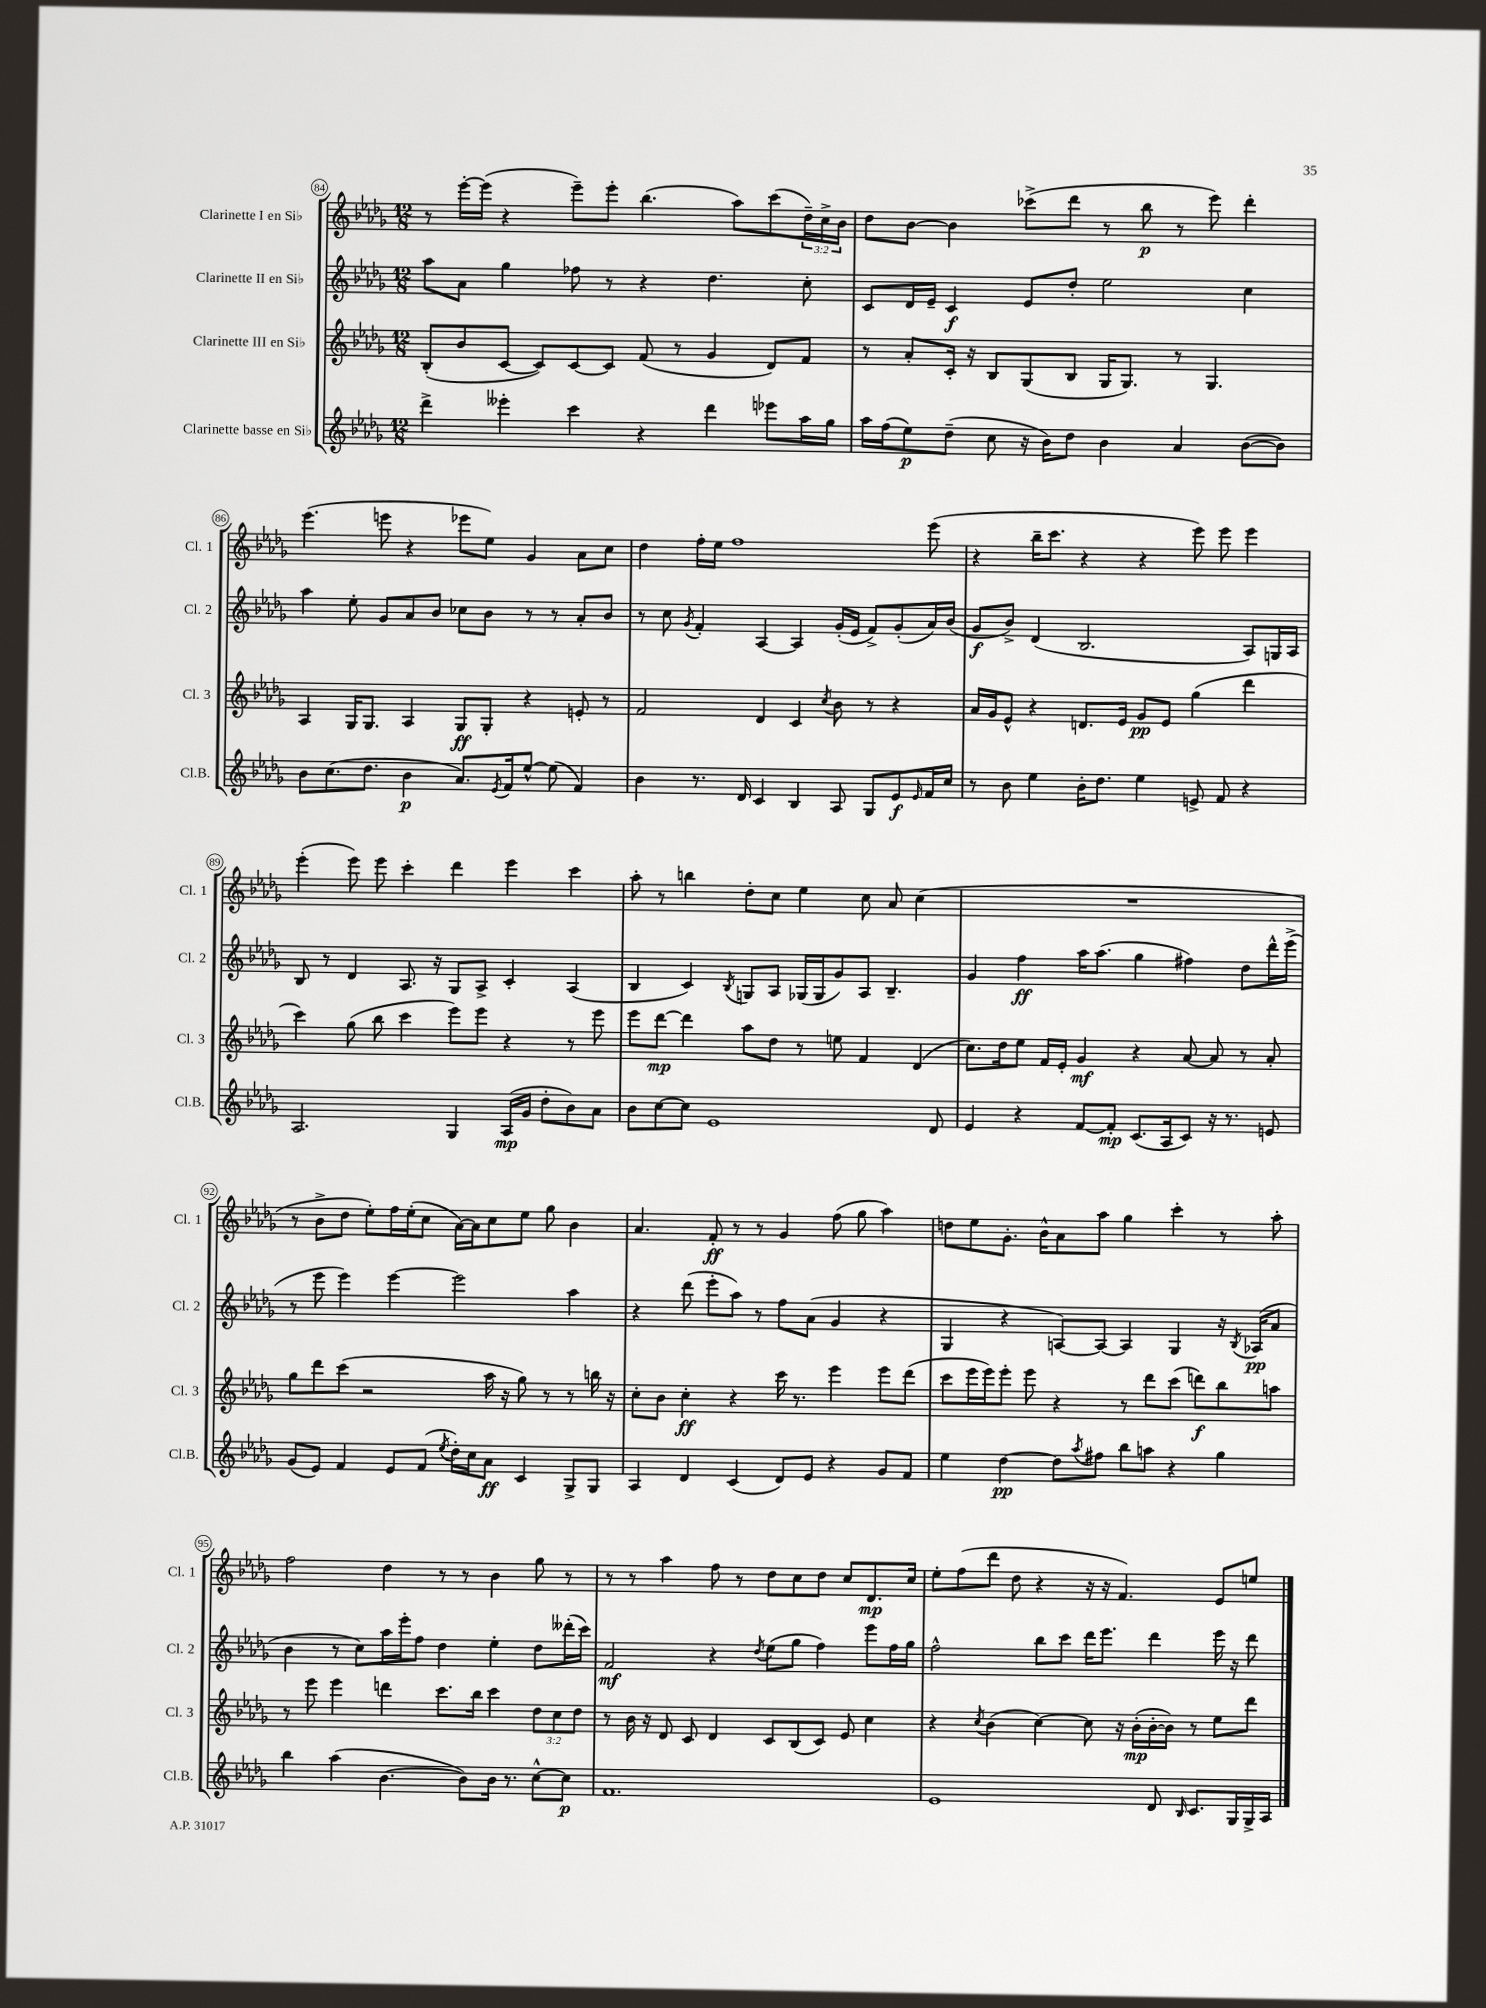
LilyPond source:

<<
\new StaffGroup <<
\new Staff = "s0" \with { instrumentName = "Clarinette I en Sib" shortInstrumentName = "Cl. 1" } {
    \clef treble \key des \major \numericTimeSignature \time 12/8 \override Staff.TupletNumber.text = #tuplet-number::calc-fraction-text
    r8 ees'''16~-. ees'''16( r4 ees'''8--) ees'''8-. bes''4.( aes''8) c'''8( \tuplet 3/2 { des''16--) c''16-> bes'16 } |
    des''8 bes'8~ bes'4 ces'''8->( des'''8 r8 bes''8\p r8 ees'''8) des'''4-. |
    ees'''4.( e'''8 r4 ees'''8 ees''8) ges'4 aes'8 c''8 |
    des''4 f''16-. ees''16 f''1 ees'''8( |
    r4 bes''16-- c'''8. r4 r4 ees'''8) ees'''8 ees'''4 |
    ees'''4-.( ees'''8) ees'''8 c'''4-. des'''4 ees'''4 c'''4 |
    aes''8-. r8 b''4 des''8-. c''8 ees''4 c''8 aes'8 c''4( |
    R1. |
    r8 bes'8-> des''8 ees''8-.) f''16 ees''16-.( c''8 aes'16~) aes'16 c''8 ees''8 ges''8 bes'4 |
    aes'4. f'8-.\ff r8 r8 ges'4 f''8( ges''8 aes''4) |
    d''8 ees''8 ges'8.-. bes'16-^ aes'8 aes''8 ges''4 c'''4-. r8 aes''8-. |
    f''2 des''4 r8 r8 bes'4 ges''8 r8 |
    r8 r8 aes''4 f''8 r8 des''8 c''8 des''8 c''8 des'8.\mp c''16 |
    ees''8-. f''8( des'''8 des''8 r4 r16 r16 f'4.) ees'8 e''8 \bar "|." |
}
\new Staff = "s1" \with { instrumentName = "Clarinette II en Sib" shortInstrumentName = "Cl. 2" } {
    \clef treble \key des \major \numericTimeSignature \time 12/8
    aes''8 aes'8 ges''4 fes''8 r8 r4 des''4. c''8-. |
    c'8 des'16 ees'16-- c'4\f ees'8 des''8-. ees''2 c''4 |
    aes''4 ees''8-. ges'8 aes'8 bes'8 ces''8 bes'8 r8 r8 aes'8-. bes'8 |
    r8 c''8 \acciaccatura { ges'8 } f'4-. aes4~ aes4 ges'16-.( ees'16 f'8->) ges'8-.( aes'16) bes'16( |
    ges'8\f bes'8->) des'4( bes2. aes8) g16 aes16 |
    bes8 r8 des'4 aes8. r16 ges8 aes8-> c'4-. aes4( |
    bes4 c'4) \acciaccatura { bes8 } g8 aes8 ges16( ges16 ges'8) aes8 bes4.-- |
    ges'4 f''4\ff aes''16 aes''8.( ges''4 fis''4) des''8 des'''16-^ ees'''16->( |
    r8 ees'''8 ees'''4) ees'''4~ ees'''2 aes''4 |
    r4 des'''8( ees'''8-. aes''8) r8 f''8 aes'8( ges'4 r4 |
    ges4 r4 a8~) a8~ a4 ges4 r16 \acciaccatura { bes8 } aes16\pp( aes'8 |
    bes'4 r8 c''8) aes''16 ees'''16-. f''8 des''4 ees''4-. des''8 deses'''16-.( c'''16) |
    f'2\mf r4 \acciaccatura { des''8 } ees''8( ges''8 f''4) ees'''8 f''16 ges''16 |
    f''2-^ bes''8 c'''8 des'''16 ees'''8. des'''4 ees'''16 r16 des'''8 \bar "|." |
}
\new Staff = "s2" \with { instrumentName = "Clarinette III en Sib" shortInstrumentName = "Cl. 3" } {
    \clef treble \key des \major \numericTimeSignature \time 12/8 \override Staff.TupletNumber.text = #tuplet-number::calc-fraction-text
    bes8-.( bes'8 c'8~ c'8) c'8~ c'8 f'8( r8 ges'4 des'8) f'8 |
    r8 aes'8-. c'16-. r16 bes8 ges8( bes8 ges16 ges8.) r8 ges4. |
    aes4 ges16 ges8. aes4 ges8\ff ges8-. r4 e'8-. r8 |
    f'2 des'4 c'4 \acciaccatura { c''8 } bes'8 r8 r4 |
    aes'16 ges'16 ees'8-^ r4 d'8. ees'16 ges'8\pp ees'8 ges''4( des'''4 |
    c'''4) ges''8( bes''8 c'''4 ees'''8) ees'''8 r4 r8 ees'''8 |
    ees'''8 des'''8~\mp des'''4 aes''8 des''8 r8 e''8 f'4 des'4( |
    c''8.) des''16 ees''8 f'16 ees'16-. ges'4\mf r4 aes'8~ aes'8 r8 aes'8-. |
    ges''8 des'''8 c'''8( r2 aes''16 r16 ges''8) r8 r8 b''16 r16 |
    c''8-. bes'8 c''4-.\ff r4 c'''16 r8. ees'''4 ees'''8 des'''8( |
    c'''8 ees'''16 ees'''16) ees'''8-. ees'''8 r4 r8 des'''8 c'''8( d'''8\f) bes''8 a''8 |
    r8 ees'''8 ees'''4 d'''4 c'''8. bes''16 c'''4 \tuplet 3/2 { des''8 c''8 des''8 } |
    r8 bes'16 r16 des'8 c'8 des'4 c'8 bes8( c'8) ees'8 c''4 |
    r4 \acciaccatura { c''8 } bes'4( c''4~) c''8 r16 bes'16-.\mp( bes'16~-. bes'16) r8 ees''8 des'''8 \bar "|." |
}
\new Staff = "s3" \with { instrumentName = "Clarinette basse en Sib" shortInstrumentName = "Cl.B." } {
    \clef treble \key des \major \numericTimeSignature \time 12/8
    des'''4-> eeses'''4-. c'''4 r4 des'''4 ees'''8 aes''16 ges''16 |
    aes''16 f''16( ees''8\p) des''8--( c''8 r16 bes'16) des''8 bes'4 aes'4 bes'8~( bes'8) |
    bes'8 c''8.( des''8. bes'4\p aes'8.) \acciaccatura { ees'8 } f'16 ees''8~-^ ees''8( f'4) |
    bes'4 r8. des'16 c'4 bes4 aes8 ges8 ees'8\f \grace { ees'16 } f'16 c''16 |
    r8 bes'8 ees''4 bes'16-. des''8. ees''4 e'8-> f'8 r4 |
    aes2. ges4 aes16\mp( ges'16 des''8-. bes'8) aes'8 |
    bes'8 c''8~ c''8 ees'1 des'8 |
    ees'4 r4 f'8~ f'8-.\mp c'8.( aes16 c'8) r16 r8. e'8 |
    ges'8( ees'8) f'4 ees'8 f'8( \acciaccatura { ees''8 } des''16-.) c''16 aes'8\ff c'4 ges8-> ges8 |
    aes4 des'4 c'4( des'8) ees'8 r4 ges'8 f'8 |
    ees''4 des''4~\pp des''8 \acciaccatura { aes''8 } fis''8 bes''8 a''8 r4 ges''4 |
    bes''4 aes''4( bes'4.~ bes'8) bes'16 r8. c''8~-^ c''8\p |
    f'1. |
    ees'1 des'8 \grace { bes16 } c'8. ges16 ges16-> aes16 \bar "|." |
}
>>
>>
\layout { \context { \Score currentBarNumber = #84 \override BarNumber.stencil = #(make-stencil-circler 0.1 0.3 ly:text-interface::print) } }
